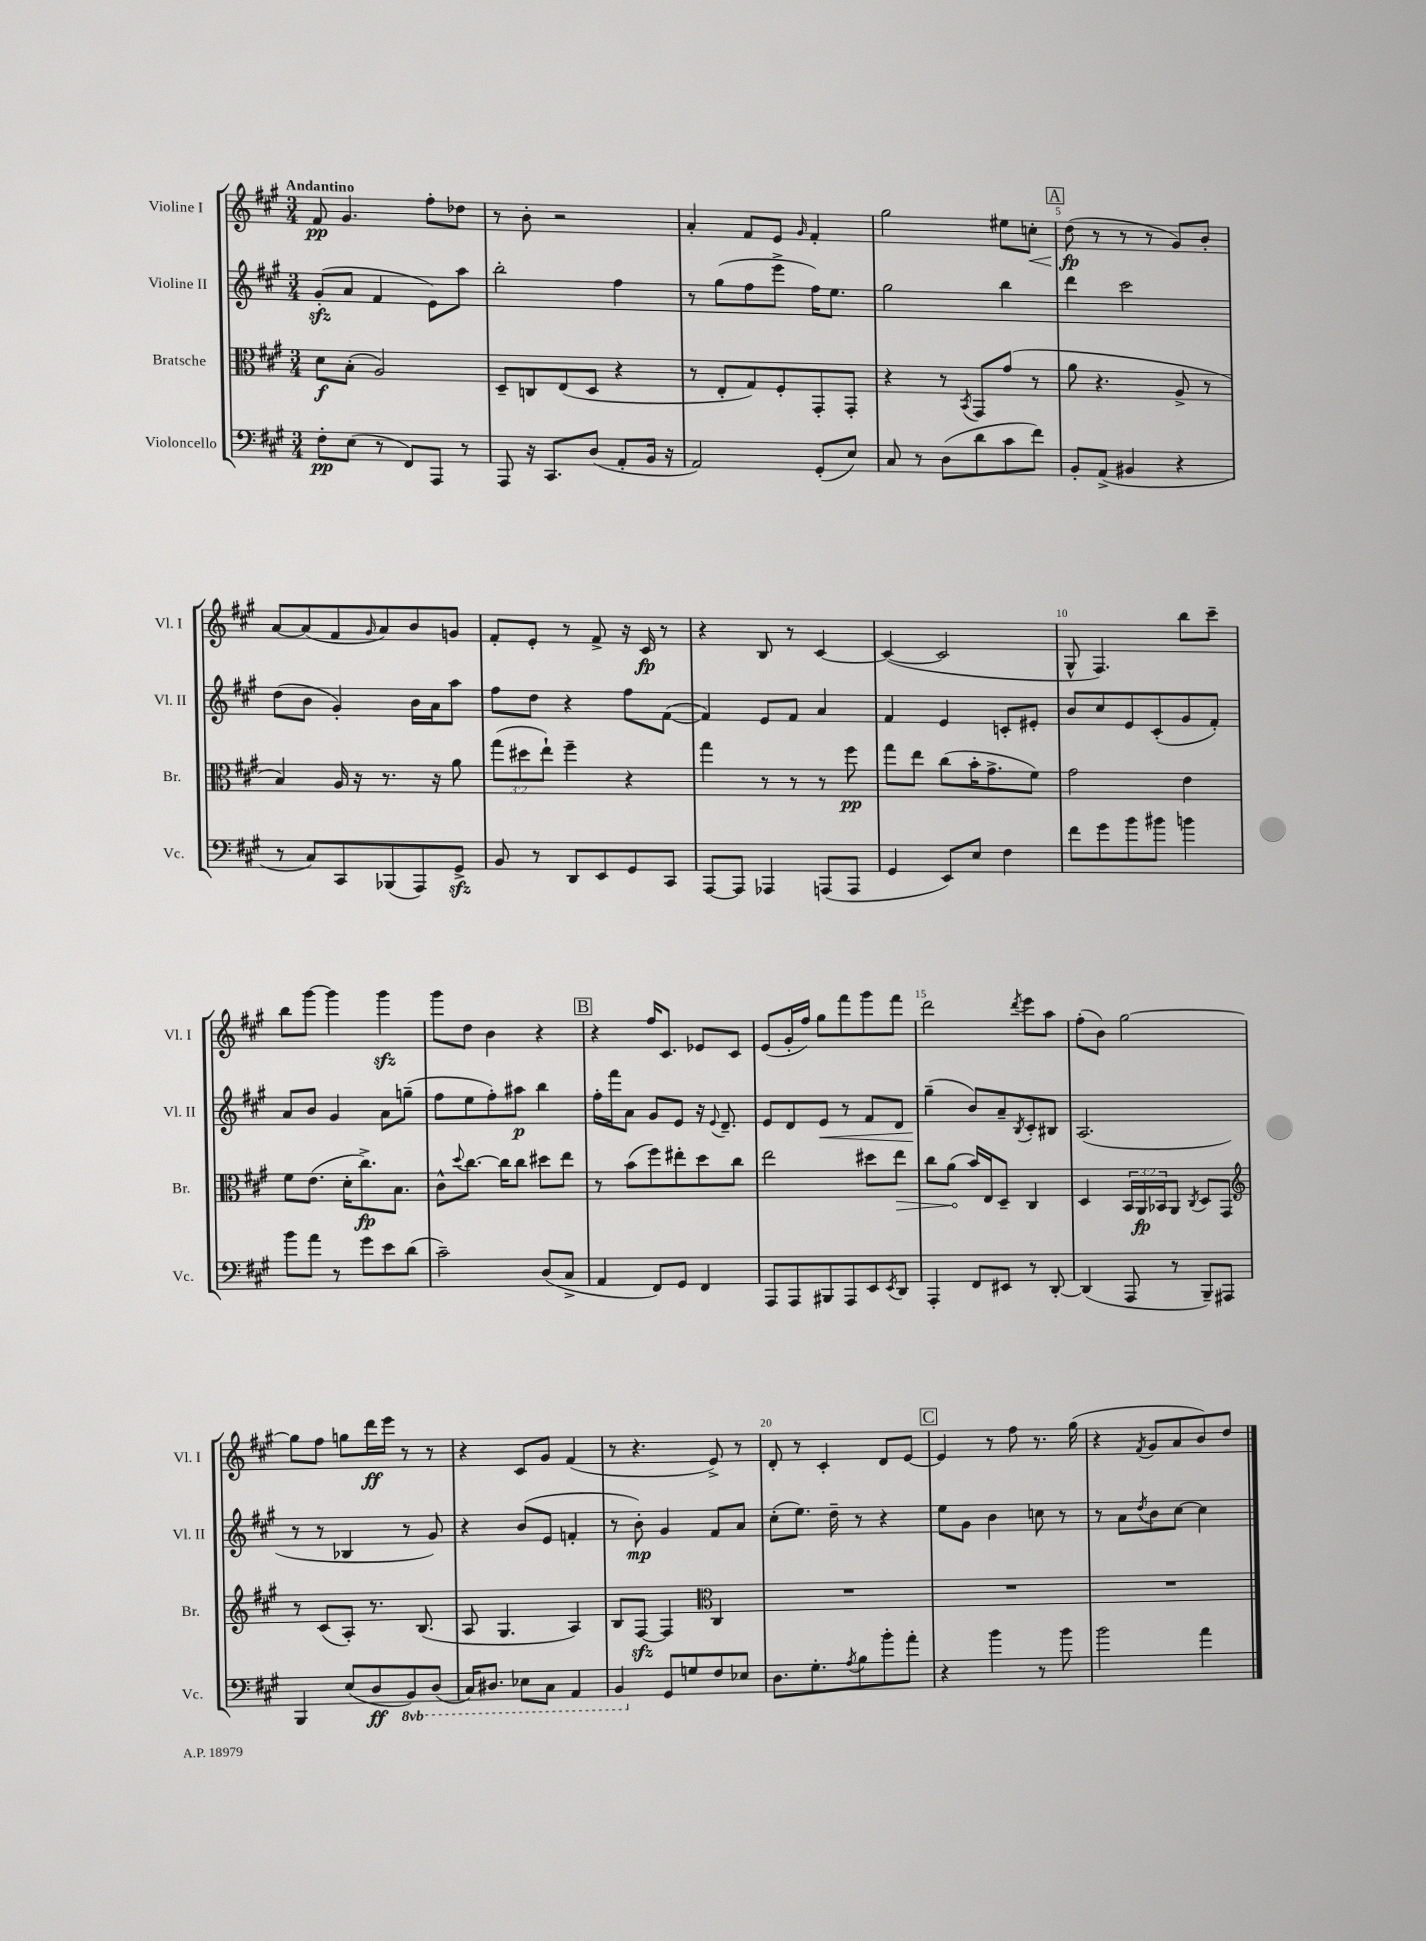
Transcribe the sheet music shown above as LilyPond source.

<<
\new StaffGroup <<
\new Staff = "s0" \with { instrumentName = "Violine I" shortInstrumentName = "Vl. I" } {
    \clef treble \key a \major \numericTimeSignature \time 3/4 \tempo "Andantino"
    fis'8\pp gis'4. fis''8-. des''8 |
    r8 b'8-. r2 |
    a'4-. fis'8 e'8 \grace { gis'16 } fis'4-. |
    gis''2 eis''8 c''8-.\< |
    \mark \markup { \box "A" } d''8\fp\!( r8 r8 r8 gis'8) b'8-. |
    a'8~ a'8( fis'8 \grace { gis'16 } a'8) b'8 g'8 |
    fis'8-. e'8-. r8 fis'8-> r16 cis'16\fp r8 |
    r4 b8 r8 cis'4~ |
    cis'4~( cis'2 |
    gis8-^ fis4.) b''8 cis'''8-- |
    b''8 gis'''8~ gis'''4 gis'''4\sfz |
    gis'''8 d''8 b'4 r4 |
    \mark \markup { \box "B" } r4 fis''16 cis'8. ees'8 cis'8 |
    e'8( gis'16-. fis''16) gis''8 fis'''8 gis'''8 fis'''8 |
    d'''2 \acciaccatura { d'''8 } e'''8 a''8 |
    fis''8-.( b'8) gis''2~ |
    gis''8 fis''8 g''8 d'''16\ff e'''16 r8 r8 |
    r4 cis'8 gis'8 fis'4( |
    r8 r4. e'8->) r8 |
    d'8-. r8 cis'4-. d'8 e'8~ |
    \mark \markup { \box "C" } e'4 r8 fis''8 r8. gis''16( |
    r4 \acciaccatura { fis'8 } gis'8 a'8 b'8) d''8 \bar "|." |
}
\new Staff = "s1" \with { instrumentName = "Violine II" shortInstrumentName = "Vl. II" } {
    \clef treble \key a \major \numericTimeSignature \time 3/4
    gis'8-.\sfz( a'8 fis'4 e'8) a''8 |
    b''2-. fis''4 |
    r8 gis''8( fis''8 e'''8-> fis''16) e''8. |
    gis''2 b''4 |
    \mark \markup { \box "A" } d'''4 cis'''2 |
    d''8( b'8 gis'4-.) b'16 a'16 a''8 |
    fis''8 d''8 r4 fis''8 fis'8~( |
    fis'4) e'8 fis'8 a'4 |
    fis'4 e'4 c'8-. eis'8-. |
    b'8 cis''8 e'8 cis'8-.( gis'8 fis'8-.) |
    a'8 b'8 gis'4 a'8 g''8--( |
    fis''8 e''8 fis''8-.) ais''8\p b''4 |
    \mark \markup { \box "B" } fis''16-. fis'''16 a'8 gis'8 e'8 r16 \appoggiatura { e'8 } d'8.-- |
    e'8 d'8 e'8\< r8 fis'8 d'8 |
    gis''4--\!( b'8) a'8-- \acciaccatura { b8 } cis'8-. bis8 |
    a2.( |
    r8 r8 bes4 r8 gis'8) |
    r4 b'8( e'8 f'4-. |
    r8 b'8-.\mp) gis'4 fis'8 a'8 |
    cis''8-.( e''8.) d''16-- r8 r4 |
    \mark \markup { \box "C" } e''8 gis'8 b'4 c''8 r8 |
    r8 a'8 \acciaccatura { d''8 } b'8 cis''8~ cis''4 \bar "|." |
}
\new Staff = "s2" \with { instrumentName = "Bratsche" shortInstrumentName = "Br." } {
    \clef alto \key a \major \numericTimeSignature \time 3/4 \override Staff.TupletNumber.text = #tuplet-number::calc-fraction-text
    d'8\f b8-.( a2) |
    d8-- c8 e8( d8 r4 |
    r8 e8-. gis8) fis8-. gis,8-. gis,8-. |
    r4 r8 \acciaccatura { b,8 } gis,8 gis'8( r8 |
    \mark \markup { \box "A" } a'8 r4. a8-> r8 |
    b4) a16 r16 r8. r16 a'8 |
    \tuplet 3/2 { gis''8( dis''8 e''8-!) } fis''4-- r4 |
    gis''4 r8 r8 r8 fis''8\pp |
    gis''8 e''8 cis''8( b'16-. gis'8.-> fis'8) |
    gis'2 e'4 |
    fis'8 e'8.( d'16-. cis''8.->\fp) b8. |
    cis'8-^ \appoggiatura { d''8 } cis''8.~ cis''16 cis''8 dis''8 e''8 |
    \mark \markup { \box "B" } r8 b'8( fis''8) eis''8-. d''8 cis''8 |
    e''2 dis''8 \once \override Hairpin.circled-tip = ##t e''8\> |
    cis''8 a'8\!( b'16) e16 d8-- cis4 |
    d4 \tuplet 3/2 { b,16 a,16\fp bes,16 } a,8 \acciaccatura { cis8 } d8 gis,8 |
    \clef treble r8 cis'8( a8-.) r8. b8.( |
    a8 gis4. a4) |
    b8 fis8~\sfz fis4 \clef alto cis4 |
    R2. |
    \mark \markup { \box "C" } R2. |
    R2. \bar "|." |
}
\new Staff = "s3" \with { instrumentName = "Violoncello" shortInstrumentName = "Vc." } {
    \clef bass \key a \major \numericTimeSignature \time 3/4 \set Staff.ottavationMarkups = #ottavation-simple-ordinals
    fis8-.\pp e8( r8 fis,8) a,,8 r8 |
    a,,8 r16 cis,8. d8( a,8-. b,16 r16 |
    a,2) gis,8-.( e8) |
    cis8 r8 d8( d'8 cis'8 fis'8) |
    \mark \markup { \box "A" } b,8-. a,8->( bis,4 r4 |
    r8 cis8) cis,8 bes,,8( a,,8) gis,8->\sfz |
    b,8 r8 d,8 e,8 gis,8 cis,8 |
    a,,8~ a,,8 aes,,4 a,,8( a,,8 |
    gis,4 e,8) e8 fis4 |
    fis'8 gis'8 b'8 bis'8 b'4 |
    b'8 a'8 r8 gis'8 e'8 d'8( |
    cis'2--) d8( cis8-> |
    \mark \markup { \box "B" } a,4 fis,8) gis,8 fis,4 |
    a,,8 a,,8 bis,,8 a,,8 e,8 \acciaccatura { e,8 } d,8 |
    a,,4-. fis,8 eis,8 r8 d,8~-. |
    d,4( a,,8 r8 b,,8--) ais,,8 |
    b,,4 e8( d8\ff \ottava #-1 b,,8) d,8( |
    cis,16) dis,8. ees,8 cis,8 a,,4 |
    b,,4 \ottava #0 gis,8 g8 fis8 ees8 |
    d8. gis8.-. \acciaccatura { a8 } b8 b'8-. a'8-. |
    \mark \markup { \box "C" } r4 b'4 r8 b'8 |
    b'2 a'4 \bar "|." |
}
>>
>>
\layout { \context { \Score \override BarNumber.break-visibility = ##(#f #t #t) barNumberVisibility = #(every-nth-bar-number-visible 5) } }
